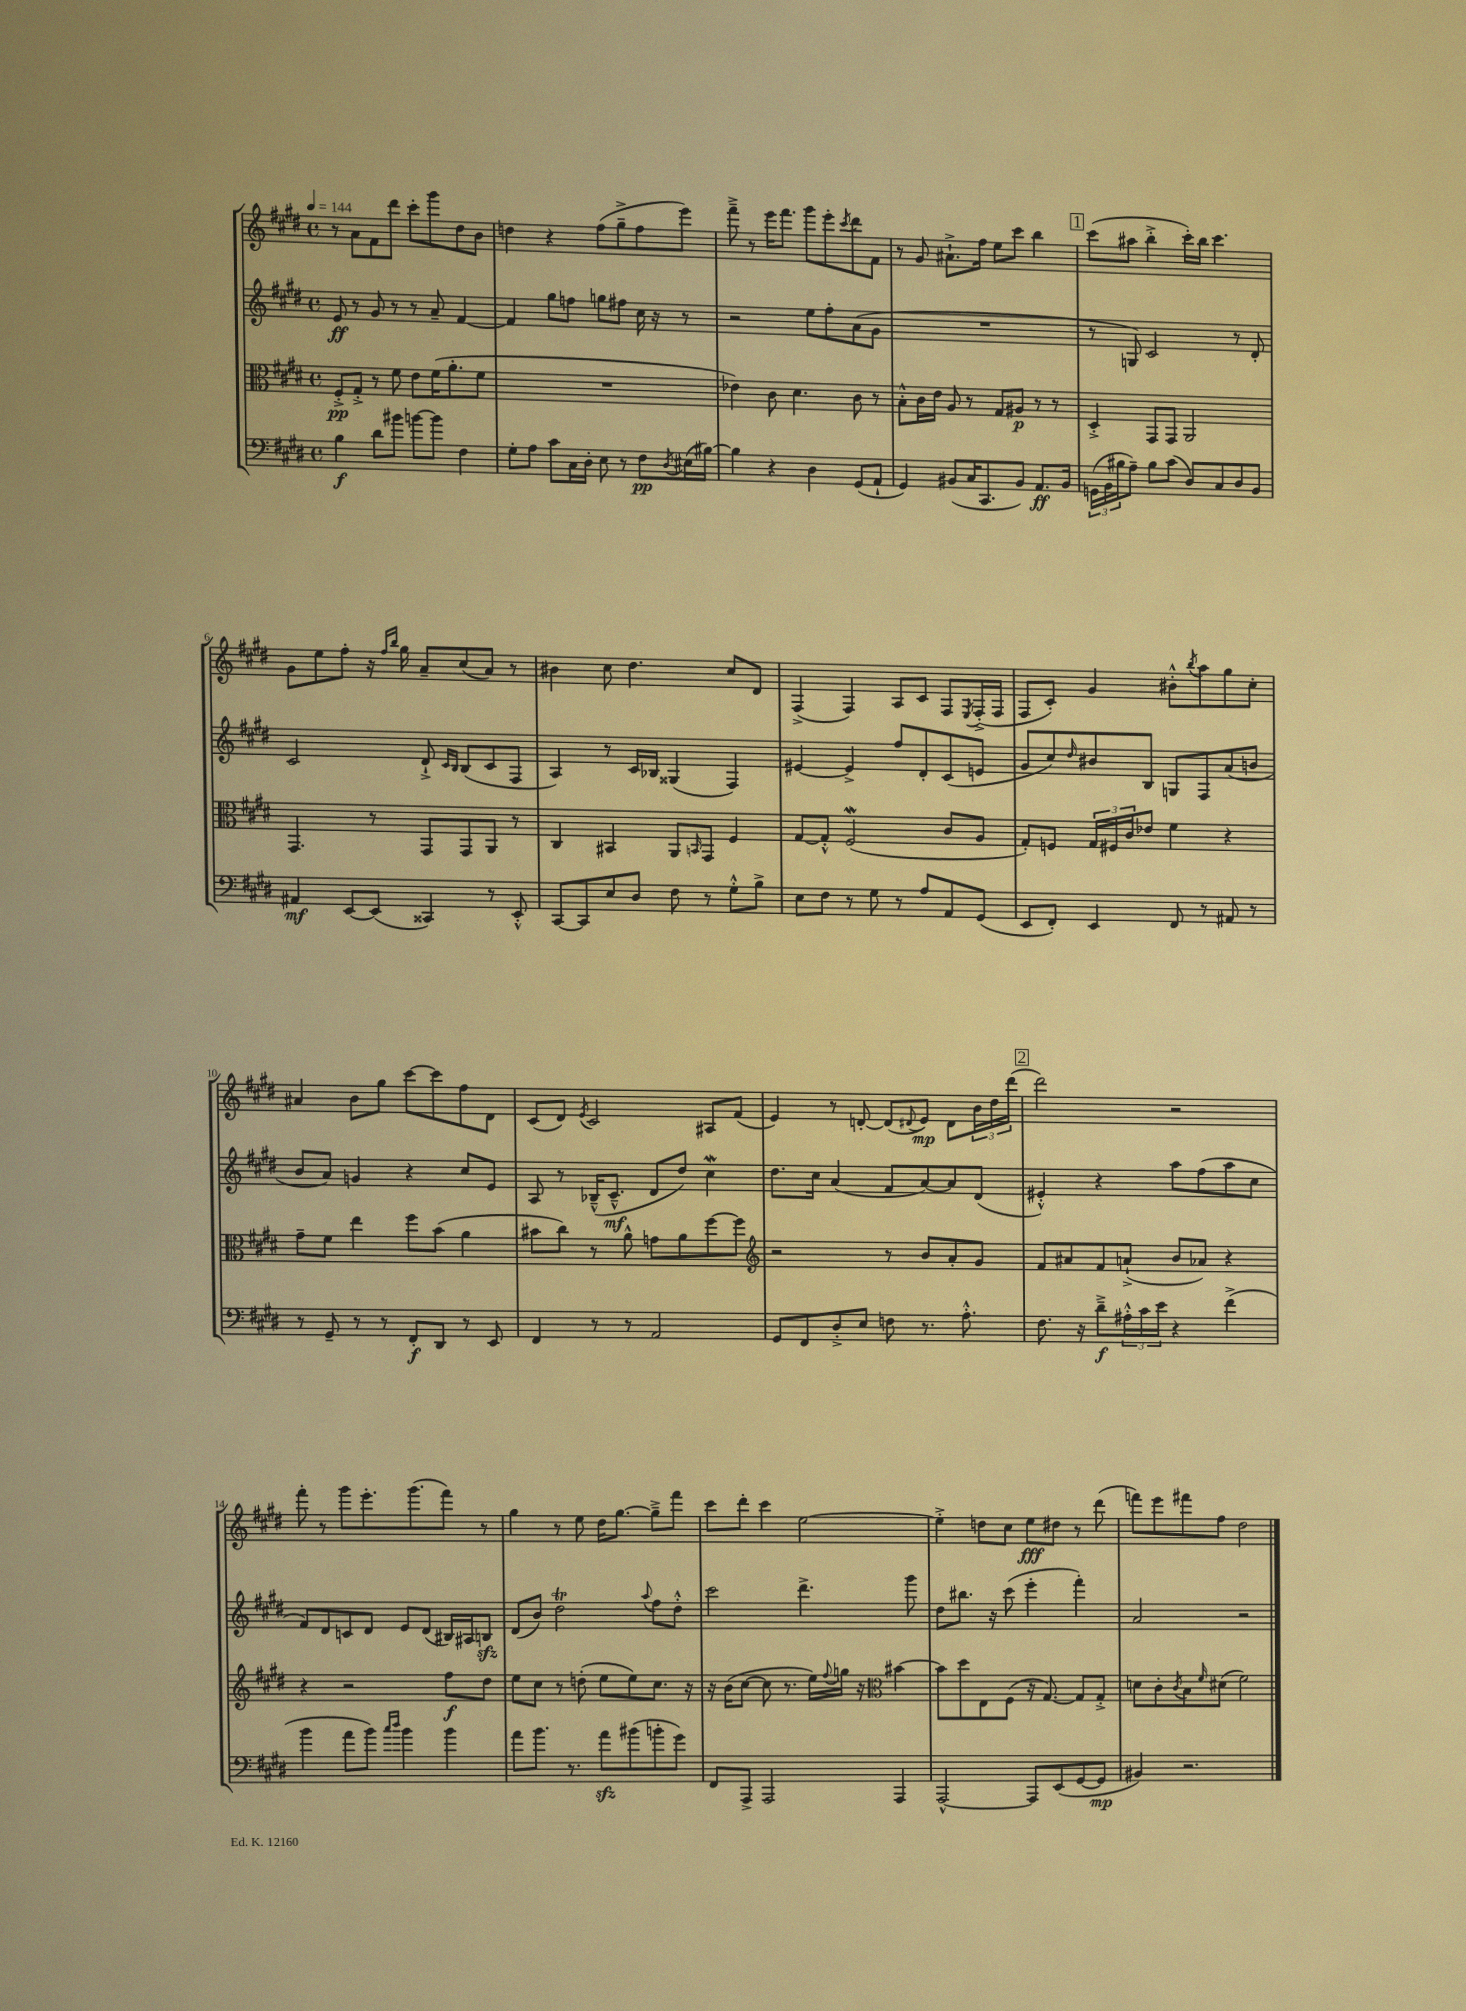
<<
\new StaffGroup <<
\new Staff = "s0" {
    \clef treble \key e \major \defaultTimeSignature \time 4/4 \tempo 4 = 144
    r8 a'8 fis'8 dis'''8 cis'''8-. gis'''8 dis''8 b'8 |
    d''4 r4 fis''8( gis''8---> fis''8 e'''8) |
    fis'''8---> r8 e'''16 fis'''8. gis'''8 e'''8-. \acciaccatura { cis'''8 } dis'''8 fis'8 |
    r8 gis'8 ais'8.-!-> fis''16 e''8 cis'''8 b''4 |
    \mark \markup { \box "1" } cis'''8( ais''8 b''4-.-> cis'''16-.) b''16 cis'''4. |
    gis'8 e''8 fis''8-. r16 \grace { fis''16 b''16 } gis''16 a'8-- cis''8( a'8) r8 |
    bis'4 cis''8 dis''4. cis''8 dis'8 |
    fis4->( fis4) a8 cis'8 fis8 \acciaccatura { e8 } fis16-.->( fis16 |
    fis8 cis'8-.) gis'4 bis'8-.-^ \acciaccatura { b''8 } a''8 gis''8 cis''8-. |
    ais'4 b'8 gis''8 cis'''8~ cis'''8 fis''8 dis'8 |
    cis'8( dis'8) \acciaccatura { e'8 } cis'2 ais8 fis'8( |
    e'4) r8 d'8~-. d'8( \appoggiatura { dis'8 } e'8\mp) dis'8 \tuplet 3/2 { b'16 dis''16 dis'''16( } |
    \mark \markup { \box "2" } dis'''2) r2 |
    fis'''8-. r8 gis'''8 e'''8.-. gis'''8.( fis'''8) r8 |
    gis''4 r8 e''8 dis''16 gis''8.~ gis''8---> fis'''8 |
    cis'''8 dis'''8-. cis'''4 e''2~ |
    e''4-.-> d''8 cis''8 e''8\fff dis''8 r8 dis'''8( |
    f'''8) e'''8 fis'''8 fis''8 dis''2 \bar "|." |
}
\new Staff = "s1" {
    \clef treble \key e \major \defaultTimeSignature \time 4/4
    e'8\ff r8 gis'8 r8 r8 a'8-- fis'4~ |
    fis'4 gis''8 f''8 g''8 fis''8 cis''16 r16 r8 |
    r2 e''8 fis''8-. a'8( gis'8 |
    R1 |
    \mark \markup { \box "1" } r8 g8) cis'2 r8 dis'8-. |
    cis'2 dis'8-!-> \grace { cis'16 b16 } b8( cis'8 fis8 |
    a4) r8 cis'16 bes16 gisis4( fis4) |
    eis'4~ eis'4-> fis''8 dis'8-. cis'8( e'8 |
    gis'8 cis''8) \grace { dis''16 } bis'8 b8 g8 fis8 a'8( b'8 |
    b'8 a'8) g'4 r4 cis''8 e'8 |
    a8 r8 bes16---^( cis'8.---^\mf dis'8 dis''8) cis''4\mordent |
    dis''8. cis''16 a'4( fis'8 a'8~) a'8 dis'8( |
    \mark \markup { \box "2" } eis'4-.-^) r4 a''8 fis''8( a''8 cis''8 |
    fis'8) dis'8 c'8 dis'8 e'8 dis'8( bis16) ais16 b8\sfz |
    dis'8( b'8) dis''2\trill \appoggiatura { a''8 } fis''8 dis''8-.-^ |
    cis'''2 dis'''4.-> gis'''8 |
    dis''8 bis''8. r16 cis'''8( e'''4-. fis'''4-.) |
    a'2 r2 \bar "|." |
}
\new Staff = "s2" {
    \clef alto \key e \major \defaultTimeSignature \time 4/4
    fis8-.->\pp gis8-.-> r8 fis'8 e'8 fis'16( a'8.-. fis'8 |
    R1 |
    ees'4) cis'8 dis'4. cis'8 r8 |
    b8-.-^ cis'16 e'16 a8 r8 gis8 ais8\p r8 r8 |
    \mark \markup { \box "1" } dis4-.-> gis,8 gis,8 a,2 |
    gis,4. r8 gis,8 gis,8 a,8 r8 |
    cis4 bis,4 a,8 \grace { b,16 } gis,8 fis4 |
    gis8~ gis8-.-^ fis2\mordent( cis'8 a8 |
    gis8-.) f8 \tuplet 3/2 { gis16 fis16 cis'16 } ees'8 fis'4 r4 |
    gis'8-- fis'8 e''4 fis''8 b'8( a'4 |
    bis'8 cis''8) r8 a'8-^ g'8 a'8 fis''8~ fis''8 |
    \clef treble r2 r8 b'8 a'8-. gis'8 |
    \mark \markup { \box "2" } fis'8 ais'8 fis'8 a'8-!->( b'8 aes'8) r4 |
    r4 r2 fis''8\f dis''8 |
    e''8 cis''8 r8 d''8-.( e''8 e''8) cis''8. r16 |
    r16 b'16( cis''8~ cis''8 r8. e''16) \appoggiatura { fis''8 } g''16 r16 \clef alto bis'4~ |
    bis'8 dis''8 e8 fis8( r16 gis8.~) gis8 gis8-.-> |
    d'8 cis'8-. \acciaccatura { cis'8 } b8 \grace { fis'16 } dis'8( fis'2) \bar "|." |
}
\new Staff = "s3" {
    \clef bass \key e \major \defaultTimeSignature \time 4/4
    b4\f dis'8 bis'8 b'8~ b'8 fis4 |
    gis8-. a8 cis'8 cis16 dis16-. e8 r8 fis8\pp \acciaccatura { dis8 } eis16( bis16~) |
    bis4 r4 dis4 gis,8( a,8-! |
    gis,4) bis,8( cis16 cis,8. bis,8) a,8.\ff bis,16 |
    \mark \markup { \box "1" } \tuplet 3/2 { g,16( b,16 bis16 } a8--) bis8 cis'8( dis8) cis8 dis8 b,8 |
    ais,4\mf e,8~ e,8( cisis,4) r8 e,8-.-^ |
    cis,8~ cis,8 e8 dis8 fis8 r8 gis8-.-^ b8-> |
    e8 fis8 r8 gis8 r8 a8 a,8 gis,8( |
    e,8 fis,8-.) e,4 fis,8 r8 ais,8 r8 |
    r8 gis,8-- r8 r8 fis,8-.\f dis,8 r8 e,8 |
    fis,4 r8 r8 a,2 |
    gis,8 fis,8 dis8-.-> e8 f8 r8. a8.-.-^ |
    \mark \markup { \box "2" } fis8. r16 dis'8--->\f \tuplet 3/2 { ais16-.-^ cis'16 e'16 } r4 fis'4->( |
    b'4 a'8 b'8) \grace { cis''16 dis''16 } b'4 b'4 |
    a'8 b'8. r8. a'8\sfz bis'8( b'8-. gis'8) |
    fis,8 a,,8-> a,,2 a,,4 |
    a,,2~-^ a,,8 e,8( gis,8~ gis,8\mp |
    bis,4) r2. \bar "|." |
}
>>
>>
